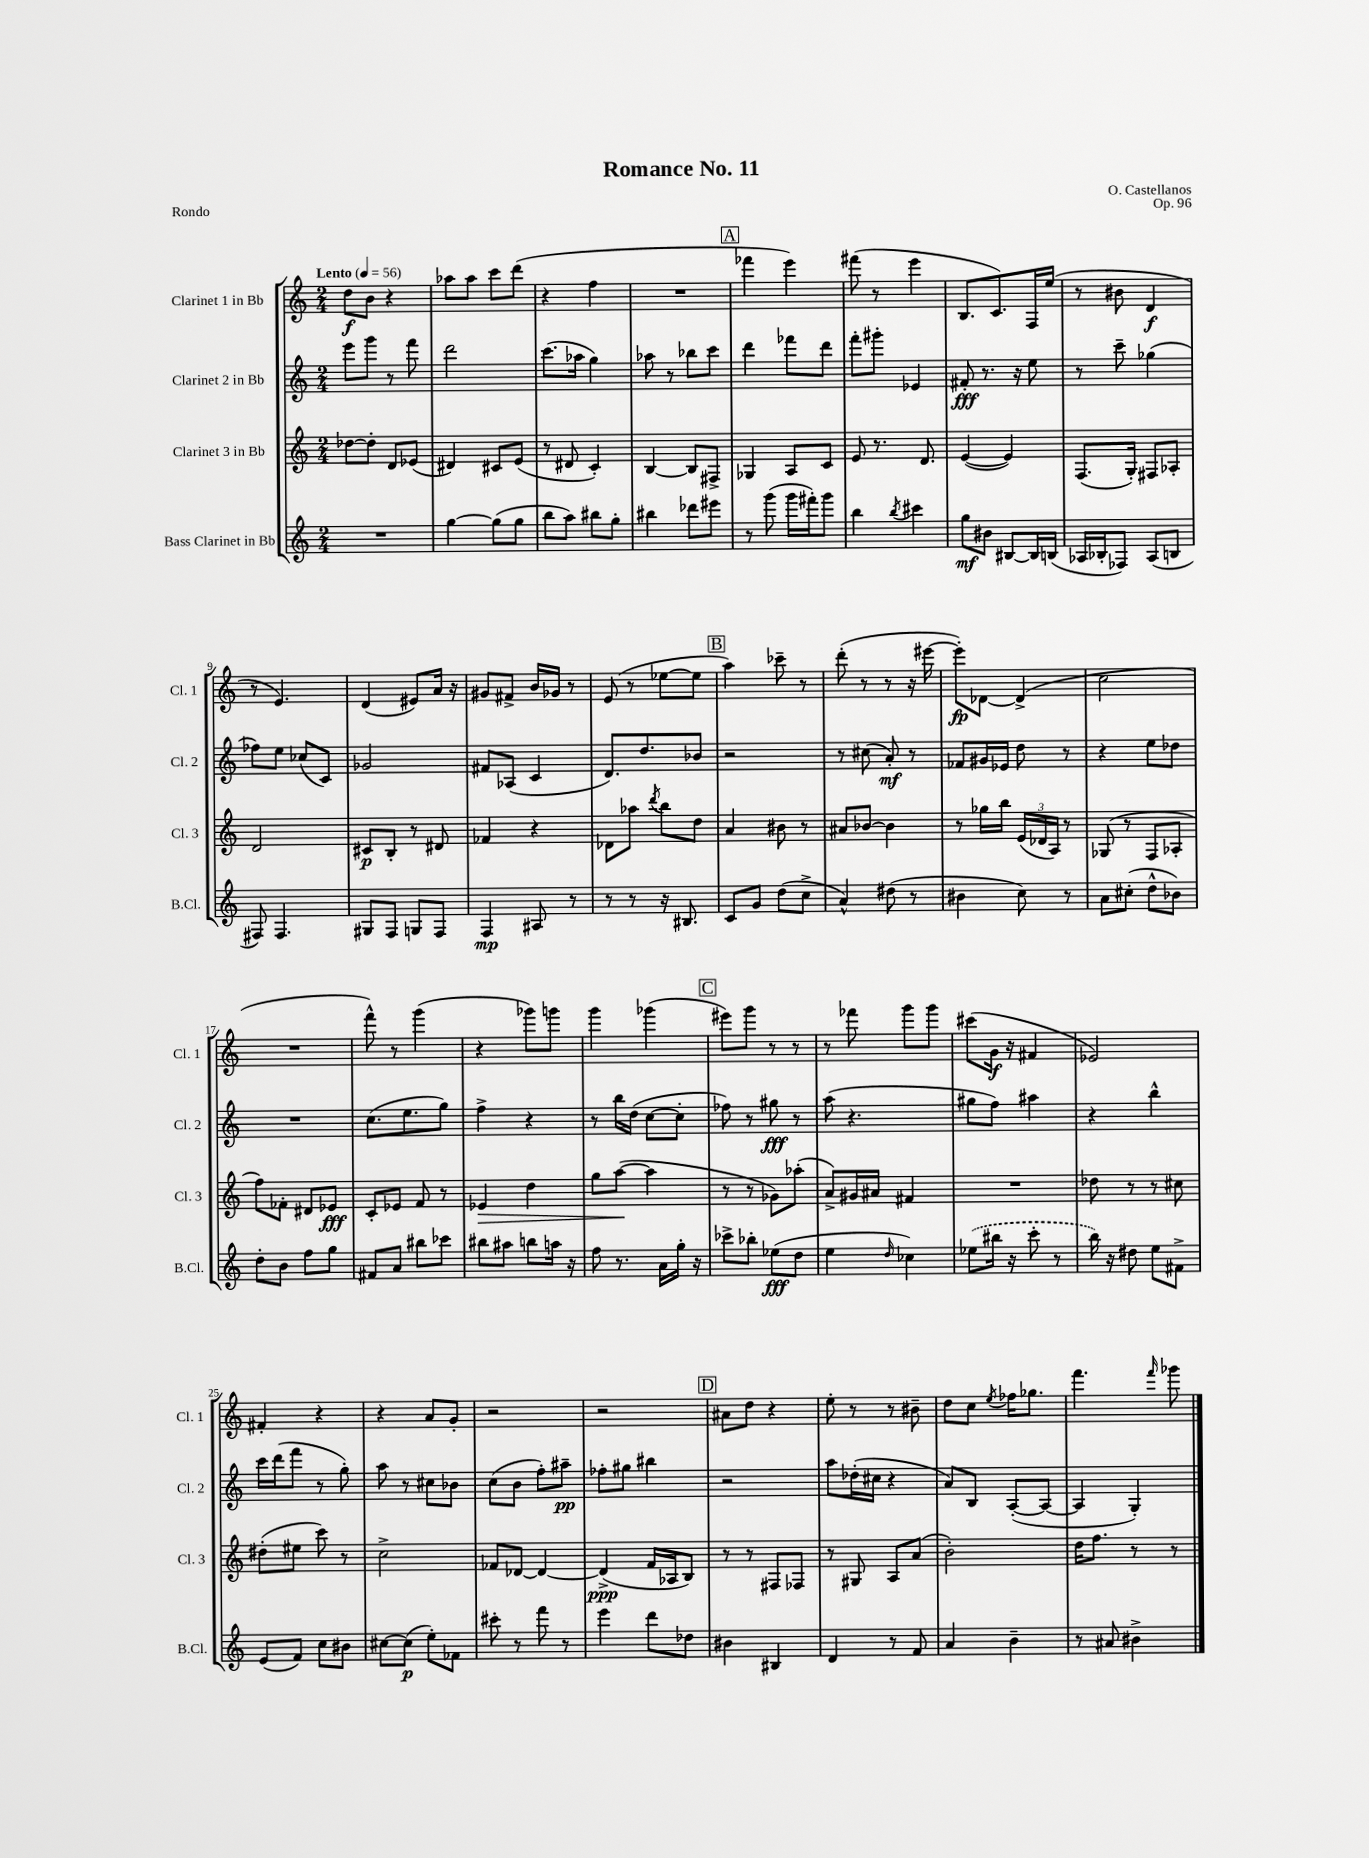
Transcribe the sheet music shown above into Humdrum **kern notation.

**kern	**kern	**kern	**kern
*staff4	*staff3	*staff2	*staff1
*clefG2	*clefG2	*clefG2	*clefG2
*k[]	*k[]	*k[]	*k[]
*M2/4	*M2/4	*M2/4	*M2/4
*MM56	*MM56	*MM56	*MM56
2r	[8dd-	8eee	8dd
.	8dd-']	8ggg	8b
.	8d	8r	4r
.	(8e-	8fff	.
=	=	=	=
[4gg	4d#)	2ddd	8aa-
.	.	.	8aa-
(8gg]	8c#	.	8ccc
8gg	(8e	.	(8ddd
=	=	=	=
8bb	8r	(8.ccc	4r
8aa)	8d#	.	.
.	.	16aa-	.
8bb#	4c')	4gg)	4ff
8gg'	.	.	.
=	=	=	=
4bb#	[4B	8aa-	2r
.	.	8r	.
8ddd-	8B]	8bb-	.
8eee#	8F#^	8ccc	.
=	=	=	=
8r	4G-	4ddd	4fff-
(8ggg	.	.	.
16ggg	8A	8fff-	4eee)
16fff#')	.	.	.
8ggg	8c	8ddd	.
=	=	=	=
4bb	8e	8fff'	(8fff#
.	8.r	8ggg#'	8r
8qbb	.	.	.
4ccc#	.	4e-	4eee
.	8.d	.	.
=	=	=	=
8gg	([4e	8f#'	8.B
8b#	.	8.r	.
.	.	.	8.c)
[8B#	4e])	.	.
.	.	16r	.
16B#]	.	8ee	16F
(16B	.	.	(16ee
=	=	=	=
16A-	(8.F	8r	8r
16B-'	.	.	.
8F-)	.	8ccc~	8b#
.	16G')	.	.
(8A-	8F#	(4gg-	4d
8B	8A-'	.	.
=	=	=	=
8F#)	2d	8ff-)	8r
4.F#	.	8ee	4.e)
.	.	(8cc-	.
.	.	8c)	.
=	=	=	=
8G#	8c#	2g-	(4d
8F	8B'	.	.
8G	8r	.	8e#)
8F	8d#	.	16a
.	.	.	16r
=	=	=	=
4F	4f-	8f#	8g#
.	.	(8A-	8f#^
8A#	4r	4c	16b
.	.	.	16g-
8r	.	.	8r
=	=	=	=
8r	8d-	8.d)	(8e
8r	8aa-	.	8r
.	.	8.dd	.
.	8qddd	.	.
16r	8bb	.	[8ee-
8.B#	.	.	.
.	8dd	8b-	8ee-]
=	=	=	=
8c	4a	2r	4aa)
8g	.	.	.
(8dd	8b#	.	8ccc-~
8cc^	8r	.	8r
=	=	=	=
4a^^)	8a#	8r	(8ddd'
.	[8b-	(8cc#	8r
(8dd#	4b-]	8a')	8r
8r	.	8r	16r
.	.	.	[16eee#
=	=	=	=
4b#	8r	8f-	8eee#'])
.	16gg-	16g#	[8d-
.	16bb	16e-	.
8cc)	(24e	8dd	(4d-^]
.	24d-	.	.
.	24A)	.	.
8r	8r	8r	.
=	=	=	=
8a	(8G-	4r	2cc
(8cc#'	8r	.	.
8dd^^	8F	8ee	.
8b-)	8A-'	8dd-	.
=	=	=	=
8dd'	8ff)	2r	2r
8b	8f-'	.	.
8ff	8d#	.	.
8gg	8e-	.	.
=	=	=	=
8f#	8c'	(8.cc	8fff^^)
8a	8e-	.	8r
.	.	8.ee	.
8bb#	8f	.	(4ggg
8ccc-	8r	8gg)	.
=	=	=	=
8bb#	4e-	4ff^	4r
8aa#	.	.	.
8bb	4dd	4r	8ggg-)
16aa	.	.	8ggg
16r	.	.	.
=	=	=	=
8ff	8gg	8r	4ggg
8.r	([8aa	16bb	.
.	.	(16dd	.
.	4aa]	[8cc	(4ggg-
16a	.	.	.
16gg'	.	8cc']	.
16r	.	.	.
=	=	=	=
8ccc-^	8r	8ff-)	8eee#)
8bb-'	8r	8r	8ggg
(8ee-	8g-)	8gg#	8r
8dd	(8aa-'	8r	8r
=	=	=	=
4ee	8a^)	(8aa	8r
.	16g#	4.r	8fff-
.	16a#	.	.
16qqdd	.	.	.
4cc-)	4f#	.	8ggg
.	.	.	8ggg
=	=	=	=
(8ee-	2r	8gg#	(8ccc#
16bb#	.	8ff)	16g
16r	.	.	16r
8ccc'	.	4aa#	4f#
8r	.	.	.
=	=	=	=
16bb)	8dd-	4r	2e-)
16r	.	.	.
8dd#	8r	.	.
8ee	8r	4bb^^	.
8f#^	8cc#	.	.
=	=	=	=
(8e	(8dd#'	16ccc	4f#'
.	.	(16ddd	.
8f)	8ee#	8fff	.
8cc	8ccc)	8r	4r
8b#	8r	8gg')	.
=	=	=	=
[8cc#	2cc^	8aa	4r
(8cc#]	.	8r	.
8ee')	.	8cc#	8a
8f-	.	8b-	8g'
=	=	=	=
8ccc#'	8f-	(8cc	2r
8r	[8d-	8b	.
8fff	4d-_	8ff')	.
8r	.	8aa#~	.
=	=	=	=
4eee	(4d-^]	8ff-'	2r
.	.	8gg#	.
8ddd	16f	4bb#	.
.	16A-	.	.
8dd-	8B)	.	.
=	=	=	=
4b#	8r	2r	8a#
.	8r	.	8dd
4B#	8F#	.	4r
.	8F-	.	.
=	=	=	=
4d	8r	8aa	8ee'
.	8G#	(16dd-'	8r
.	.	16cc#	.
8r	8A	4r	8r
8f	(8a	.	8b#~
=	=	=	=
4a	2b')	8a)	8dd
.	.	8B	8cc
.	.	.	8qee
4b~	.	([8A'	16ff-
.	.	.	8.gg-
.	.	8A_	.
=	=	=	=
8r	16dd	4A]	4.fff
.	8.ff	.	.
8a#	.	.	.
4b#^	8r	4G')	.
.	.	.	16qqfff
.	8r	.	8ggg-
==	==	==	==
*-	*-	*-	*-
